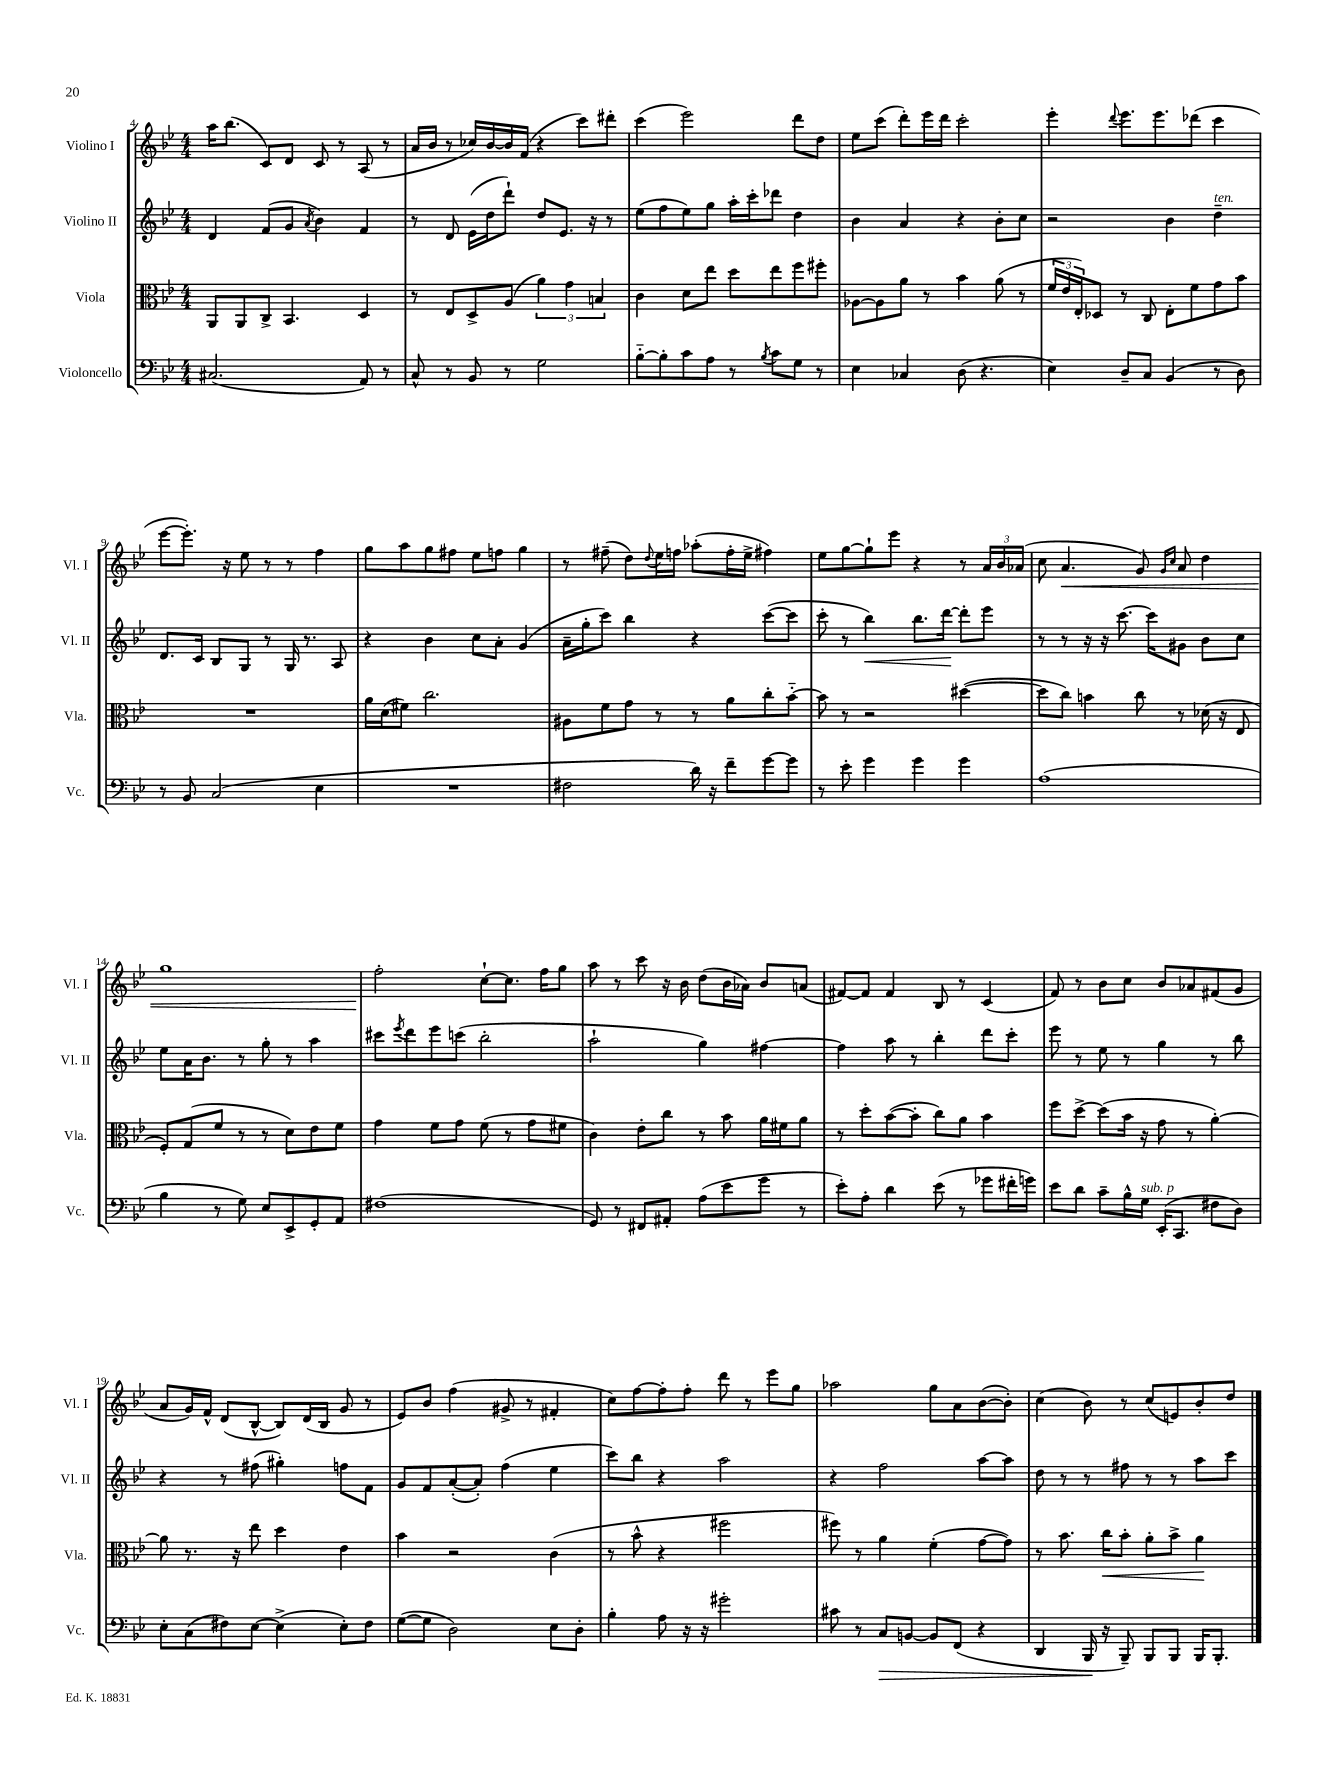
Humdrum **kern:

**kern	**kern	**kern	**kern
*staff4	*staff3	*staff2	*staff1
*clefF4	*clefC3	*clefG2	*clefG2
*k[b-e-]	*k[b-e-]	*k[b-e-]	*k[b-e-]
*M4/4	*M4/4	*M4/4	*M4/4
(2.C#	8AA	4d	16aa
.	.	.	(8.bb-
.	8AA	.	.
.	8C^	(8f	8c)
.	4.BB-	8g	8d
.	.	8qa	.
.	.	4b-)	8c
.	.	.	8r
8AA)	4D	4f	(8A
8r	.	.	8r
=	=	=	=
8C^^	8r	8r	16a
.	.	.	16b-
8r	8E-	8d	8r
8BB-	8D^	(16e-	16cc-)
.	.	16dd	[16b-
8r	(8A	8ddd`)	16b-]
.	.	.	(16f
2G	6a)	8dd	4r
.	.	8.e-	.
.	6g	.	.
.	.	.	8ccc)
.	.	16r	.
.	6B	.	.
.	.	8r	8ddd#'
=	=	=	=
[8B-'~	4c	(8ee-	(4ccc
8B-']	.	8ff	.
8c	8d	8ee-)	2eee-)
8A	8ee-	8gg	.
8r	8dd	16aa'	.
.	.	16ccc'	.
8qB-	.	.	.
8c	8ee-	8ddd-	.
8G	8ff	4dd	8ddd
8r	8ff#'	.	8dd
=	=	=	=
4E-	[8A-	4b-	8ee-
.	8A-]	.	(8ccc
4C-	8a	4a	8ddd')
.	8r	.	16eee-
.	.	.	16ddd
(8D	4b-	4r	2ccc'
4.r	.	.	.
.	(8a	8b-'	.
.	8r	8cc	.
=	=	=	=
4E-)	24f	2r	4eee-'
.	24e-	.	.
.	24E-')	.	.
.	8D-	.	.
.	.	.	8qqddd
8D~	8r	.	8.eee-
8C	8C	.	.
.	.	.	8.eee-
(4BB-	8E-'	4b-	.
.	8f	.	(8ddd-
8r	8g	4dd~	4ccc
8D)	8b-	.	.
=	=	=	=
8r	1r	8.d	[8eee-
8BB-	.	.	8.eee-'])
.	.	16c	.
(2C	.	8B-	.
.	.	.	16r
.	.	8G	8ee-
.	.	8r	8r
.	.	16G	8r
.	.	8.r	.
4E-	.	.	4ff
.	.	8A	.
=	=	=	=
1r	16a	4r	8gg
.	(16d	.	.
.	8f#)	.	8aa
.	2.cc	4b-	8gg
.	.	.	8ff#
.	.	8cc	8ee-
.	.	8a'	8ff
.	.	(4g	4gg
=	=	=	=
2F#	8A#	16a~	8r
.	.	16gg'	.
.	8f	8ccc)	(8ff#~
.	8g	4bb-	8dd)
.	.	.	8qqdd
.	8r	.	16ee-
.	.	.	16ff
16d)	8r	4r	(8aa-'
16r	.	.	.
8f~	8a	.	16ff'
.	.	.	16ee-^
[8g	8cc'	([8ccc	4ff#)
8g]	[8b-'~	8ccc]	.
=	=	=	=
8r	8b-]	8ccc'	8ee-
8e-'	8r	8r	[8gg
4g	2r	4bb-)	8gg`]
.	.	.	8eee-
4g	.	8.bb-	4r
.	.	[16ddd	.
4g	([4dd#	8ddd']	8r
.	.	8eee-	24a
.	.	.	24b-
.	.	.	(24a-
=	=	=	=
(1A	8dd#]	8r	8cc
.	8cc)	8r	4.a
.	4b	16r	.
.	.	16r	.
.	.	[8.ccc	.
.	8cc	.	8g)
.	.	16ccc]	.
.	.	.	16qqg
.	.	.	16qqcc
.	8r	8g#	8a
.	(16d-	8b-	4dd
.	16r	.	.
.	8E-	8cc	.
=	=	=	=
4B-	8F')	8ee-	1gg
.	(8G	16a	.
.	.	8.b-	.
8r	8f	.	.
8G)	8r	8r	.
8E-	8r	8gg'	.
8EE-^	8d)	8r	.
8GG'	8e-	4aa	.
8AA	8f	.	.
=	=	=	=
(1F#	4g	8ccc#	2ff'
.	.	8qeee-	.
.	.	8ddd	.
.	8f	8eee-	.
.	8g	(8ccc	.
.	(8f	2bb-'	[8cc`
.	8r	.	8.cc]
.	8g	.	.
.	.	.	16ff
.	8f#	.	8gg
=	=	=	=
8GG)	4c)	2aa`	8aa
8r	.	.	8r
8FF#	8e-'	.	8ccc
8AA#'	8cc	.	16r
.	.	.	16b-
(8A	8r	4gg)	(8dd
8e-	8b-	.	16b-
.	.	.	16a-)
8g	16a	[4ff#	8b-
.	16f#	.	.
8r	8a	.	(8a
=	=	=	=
8e-')	8r	4ff#]	[8f#)
8A'	8dd'	.	8f#]
4d	([8b-	8aa	4f#
.	8b-']	8r	.
(8e-	8cc)	4bb-'	8B-
8r	8a	.	8r
8g-	4b-	8ddd	(4c
16f#'	.	8ccc'	.
16g)	.	.	.
=	=	=	=
8e-	8ff	8eee-	8f)
8d	[8dd^	8r	8r
8c~	(8dd]	8ee-	8b-
16B-^^	16b-	8r	8cc
16G	16r	.	.
(16EE-'	8g	4gg	8b-
8.CC	.	.	.
.	8r	.	8a-
8F#	[4a')	8r	(8f#
8D)	.	8bb-	8g
=	=	=	=
8E-'	8a]	4r	8a
(8C	8.r	.	16g)
.	.	.	16f^^
8F#)	.	8r	(8d
.	16r	.	.
[8E-	8ee-	(8ff#	[8B-^^
(4E-^]	4dd	4gg#')	8B-])
.	.	.	(16d
.	.	.	16B-
8E-')	4e-	8ff	8g
8F#	.	8f	8r
=	=	=	=
([8G	4b-	8g	8e-)
8G]	.	8f	8b-
2D)	2r	([8a'	(4ff
.	.	8a'])	.
.	.	(4ff	8g#^
.	.	.	8r
8E-	(4c	4ee-	4f#'
8D'	.	.	.
=	=	=	=
4B-'	8r	8ccc)	8cc)
.	8b-^^	8bb-	[8ff
8A	4r	4r	8ff']
16r	.	.	8ff'
16r	.	.	.
2g#'	2ff#	2aa	8ddd
.	.	.	8r
.	.	.	8eee-
.	.	.	8gg
=	=	=	=
8c#	8ff#)	4r	2aa-
8r	8r	.	.
8C	4a	2ff	.
[8BB	.	.	.
8BB]	(4f'	.	8gg
(8FF	.	.	8a
4r	[8g	[8aa	([8b-
.	8g])	8aa]	8b-'])
=	=	=	=
4DD	8r	8dd	(4cc
.	8.b-	8r	.
16BBB-	.	8r	8b-)
16r	16cc	.	.
8BBB-~)	8b-'	8ff#	8r
8BBB-	8a'	8r	(8cc
8BBB-	8b-^	8r	8e)
16BBB-	4a	8aa	8b-'
8.BBB-'	.	.	.
.	.	8ccc	8dd
==	==	==	==
*-	*-	*-	*-
